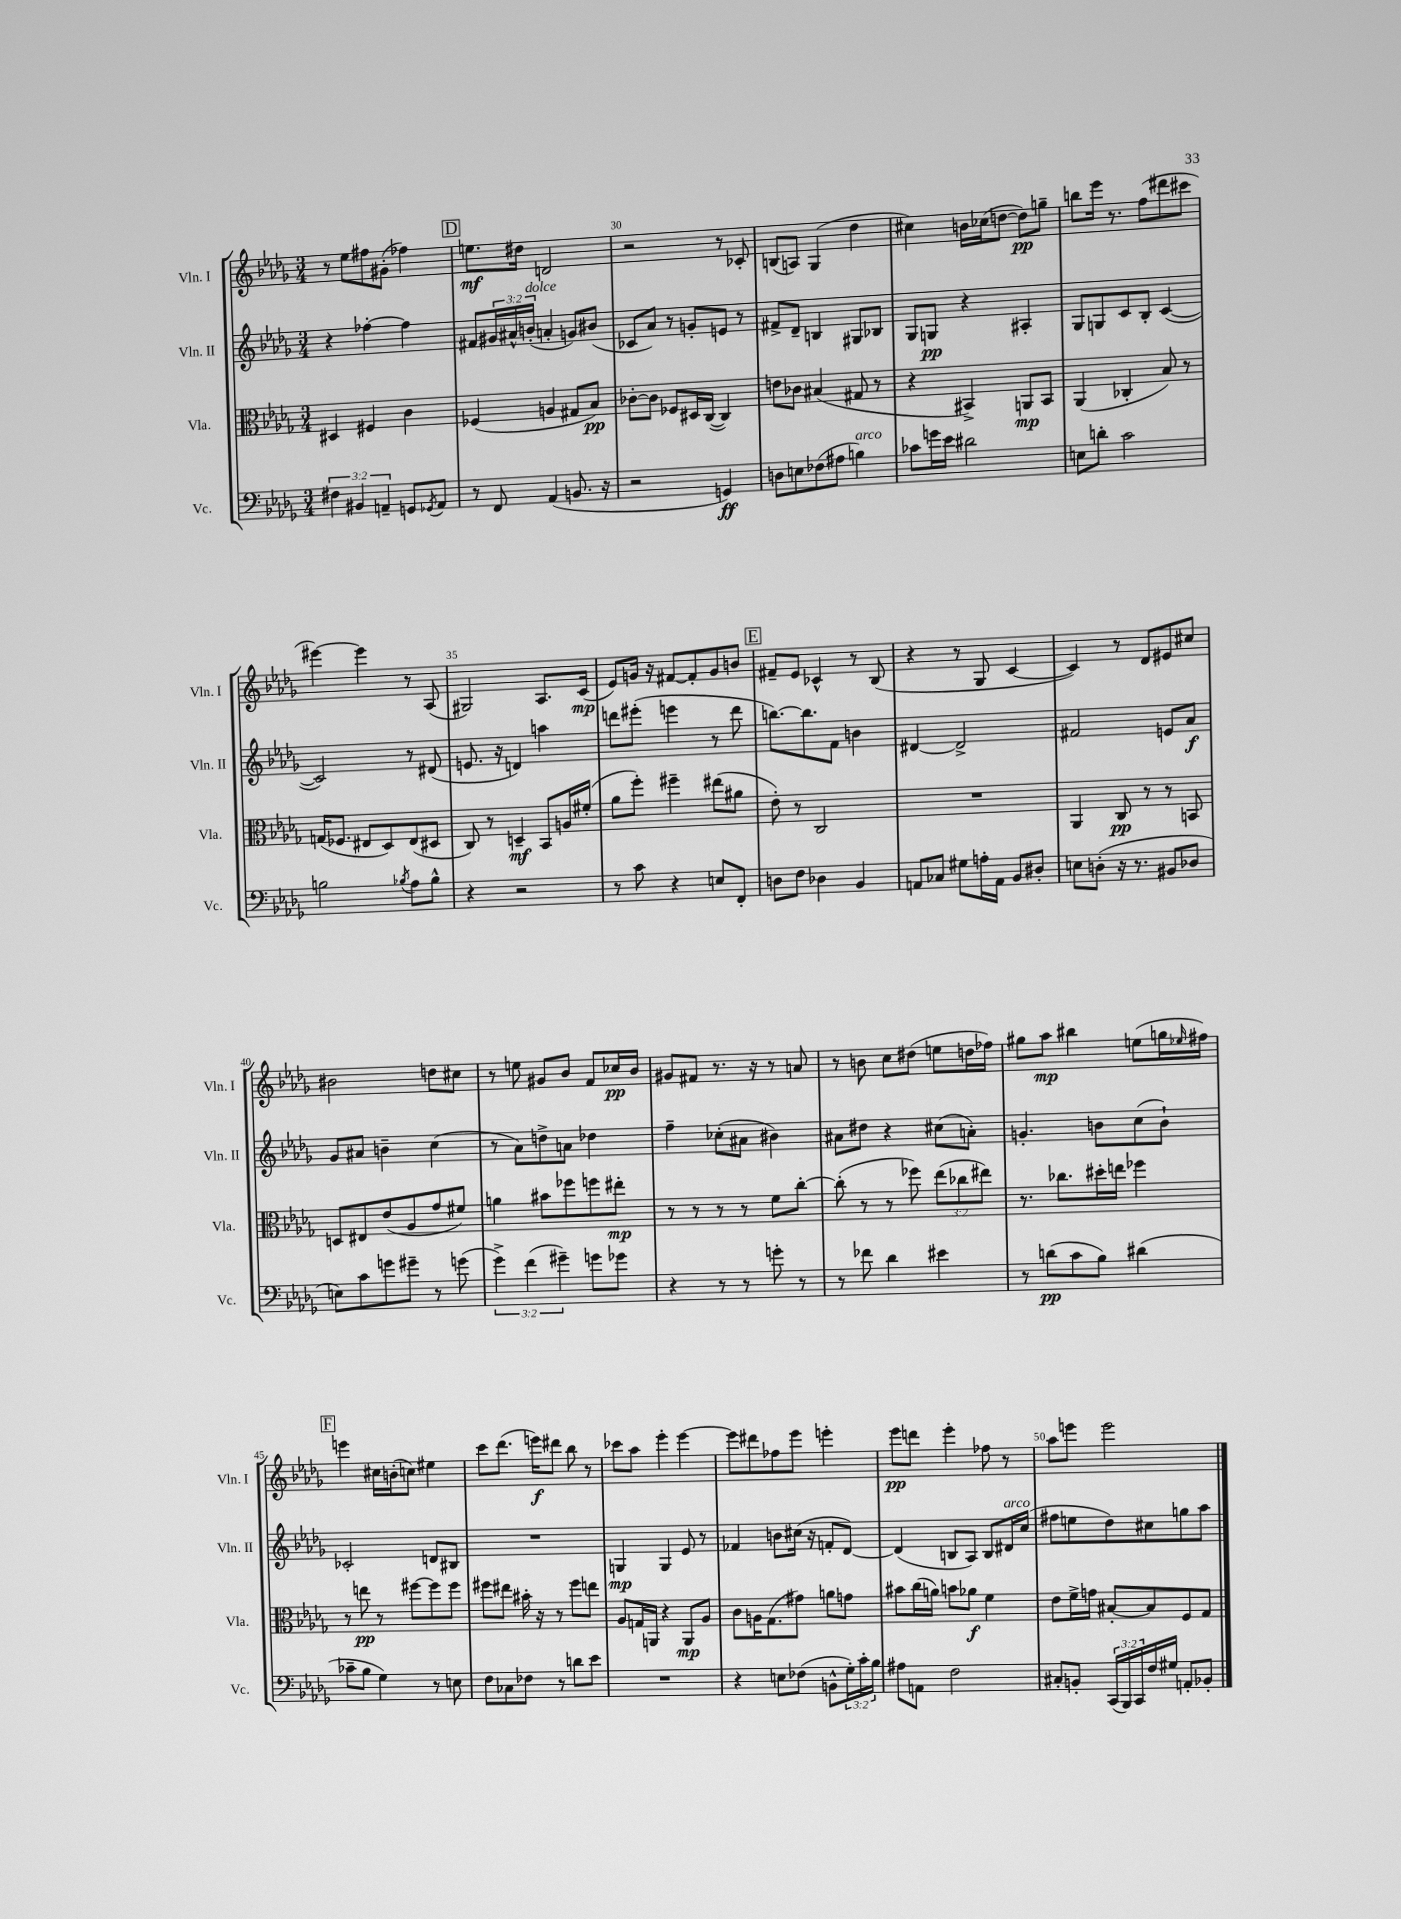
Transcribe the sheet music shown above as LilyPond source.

<<
\new StaffGroup <<
\new Staff = "s0" \with { instrumentName = "Vln. I" shortInstrumentName = "Vln. I" } {
    \clef treble \key des \major \numericTimeSignature \time 3/4
    r8 ees''8 fis''8 gis'8-.( fes''4) |
    \mark \markup { \box "D" } e''8.\mf dis''16 d'2 |
    r2 r8 ces'8-. |
    b8( a8) ges4( des''4 |
    cis''4) b'16 ces''16( d''8~ d''8\pp) g''8-- |
    b''8 ees'''16 r8. f''8( dis'''8 cis'''8 |
    eis'''4~) eis'''4 r8 aes8( |
    gis2) aes8. c'16\mp( |
    ees'8) g'16 r16 fis'8~ fis'8-. g'8 b'8 |
    \mark \markup { \box "E" } fis'8-- ees'8 ces'4-^ r8 bes8( |
    r4 r8 ges8 c'4~ |
    c'4) r8 des'8 eis'8 cis''8 |
    bis'2 d''8 cis''8 |
    r8 e''8 gis'8 bes'8 f'8 ces''16\pp bes'16 |
    gis'8 fis'8 r8. r16 r8 a'8 |
    r8 b'8 c''8 dis''8( e''8 d''16 fes''16) |
    gis''8 aes''8\mp bis''4 e''8( g''16 \grace { ees''16 } fis''16) |
    \mark \markup { \box "F" } e'''4 cis''16 b'16-.( c''8) eis''4 |
    c'''8 des'''8.( e'''16\f) dis'''8 bes''8 r8 |
    ces'''8 aes''8 ees'''4-. ees'''4~ |
    ees'''8 dis'''8 fes''8 ees'''8 e'''4-. |
    ees'''8\pp d'''8 ees'''4-. fes''8 r8 |
    aes''8 e'''8 e'''2 \bar "|." |
}
\new Staff = "s1" \with { instrumentName = "Vln. II" shortInstrumentName = "Vln. II" } {
    \clef treble \key des \major \numericTimeSignature \time 3/4 \override Staff.TupletNumber.text = #tuplet-number::calc-fraction-text
    r4 fes''4~-. fes''4 |
    \mark \markup { \box "D" } fis'8 \tuplet 3/2 { gis'16 ais'16-^ b'16-.^\markup { \italic "dolce" }( } a'4-. g'8) bis'8( |
    ces'8 aes'8) r8 g'8-. e'8 r8 |
    fis'8-> des'8-- b4 gis8 bes8 |
    ges8 g8\pp r4 ais4-. |
    ges8 g8 c'8 bes8-. c'4~( |
    c'2) r8 dis'8( |
    e'8. r16 d'4) a''4 |
    d'''8 eis'''8-.( e'''4 r8 d'''8 |
    \mark \markup { \box "E" } b''8.~) b''8. f'8 b'4 |
    dis'4~ dis'2-> |
    fis'2 e'8 aes'8\f |
    ges'8 ais'8 b'4-- c''4( |
    r8 aes'8) d''8-> a'8 des''4 |
    f''4-- ces''8-.( ais'8 bis'4) |
    ais'8 dis''8 r4 cis''8( a'8-.) |
    g'4.-. b'8 c''8( b'8-!) |
    \mark \markup { \box "F" } ces'2-. d'8 bis8 |
    R2. |
    g4\mp g4 ees'8 r8 |
    fes'4 b'8 cis''16( r16 f'8-. des'8~) |
    des'4( b8 aes8) b8 dis'16^\markup { \italic "arco" } c''16( |
    fis''8 e''8 des''8) cis''8 g''8 aes''8 \bar "|." |
}
\new Staff = "s2" \with { instrumentName = "Vla." shortInstrumentName = "Vla." } {
    \clef alto \key des \major \numericTimeSignature \time 3/4 \override Staff.TupletNumber.text = #tuplet-number::calc-fraction-text
    dis4 fis4 c'4 |
    \mark \markup { \box "D" } fes4( a4 gis8 bes8\pp) |
    ces'8~-. ces'8 fes8 dis16 c16~( c4) |
    e'8 ces'8 bis4( gis8 r8 |
    r4 bis,4->) a,8\mp bis,8 |
    aes,4( ces4-. bes8) r8 |
    g16( fes8. eis8 des8) eis8( dis8 |
    c8) r8 d4--\mf bes,8 a16 fis'16-.( |
    aes'8 f''8-.) fis''4-- eis''8( ais'8 |
    \mark \markup { \box "E" } ees'8-.) r8 c2 |
    R2. |
    aes,4 c8\pp r8 r8 b,8 |
    d8 eis8 ees'8( aes8 ges'8 fis'8) |
    a'4 bis'8 fes''8 f''8 eis''8-.\mp |
    r8 r8 r8 r8 f'8 c''8~-. |
    c''8-.( r8 r8 fes''8) \tuplet 3/2 { ees''8( ces''8 eis''8) } |
    r8. ces''8. dis''16-. e''16 fes''4 |
    \mark \markup { \box "F" } r8 e''8\pp r8 fis''8~ fis''8 fis''8 |
    fis''8 eis''8 bis'16-. r16 r8 fis''8 e''8 |
    aes8 g16 a,16 r4 a,8\mp aes8 |
    c'8 a16 ges8.( gis'8) a'8 g'8 |
    bis'8 c''16( a'16) b'8 aes'8\f f'4 |
    ees'8 f'16-> g'16 bis8~-. bis8 f8 ges8 \bar "|." |
}
\new Staff = "s3" \with { instrumentName = "Vc." shortInstrumentName = "Vc." } {
    \clef bass \key des \major \numericTimeSignature \time 3/4 \override Staff.TupletNumber.text = #tuplet-number::calc-fraction-text
    \tuplet 3/2 { fis4 bis,4 a,4-- } g,8 \acciaccatura { ges,8 } a,8 |
    \mark \markup { \box "D" } r8 f,8 aes,4( b,8. r16 |
    r2 g,4\ff) |
    d8 e8 fes8( ais8 b4^\markup { \italic "arco" }) |
    ces'8 g'16 ees'16 dis'2 |
    e8 d'8-. c'2 |
    b2 \acciaccatura { bes8 } aes8 bes8-^ |
    r4 r2 |
    r8 c'8 r4 e8 f,8-. |
    \mark \markup { \box "E" } d8 f8 des4 bes,4 |
    a,8 ces8 gis8 a16-. a,16 bes,8 dis8-. |
    e8 d8-.( r16 r8. bis,8 des8 |
    e8) c'8 g'8 gis'8-- r8 g'8( |
    \tuplet 3/2 { ges'4->) f'4( gis'4--) } g'8 ges'8 |
    r4 r8 r8 g'8-. r8 |
    r8 fes'8 des'4 eis'4 |
    r8 d'8\pp( c'8 bes8) dis'4( |
    \mark \markup { \box "F" } ces'8-- bes8 ges4) r8 e8 |
    f8 ces8 fes8 r8 d'8 ees'8 |
    R2. |
    r4 e8 fes8( b,8-^ \tuplet 3/2 { ges16-.) c'16-. bes16 } |
    ais8 a,8 f2 |
    cis8-. b,8-. \tuplet 3/2 { c,16( bes,,16) c,16 } f16 gis16 a,8-. bes,8-. \bar "|." |
}
>>
>>
\layout { \context { \Score currentBarNumber = #28 \override BarNumber.break-visibility = ##(#f #t #t) barNumberVisibility = #(every-nth-bar-number-visible 5) } }
